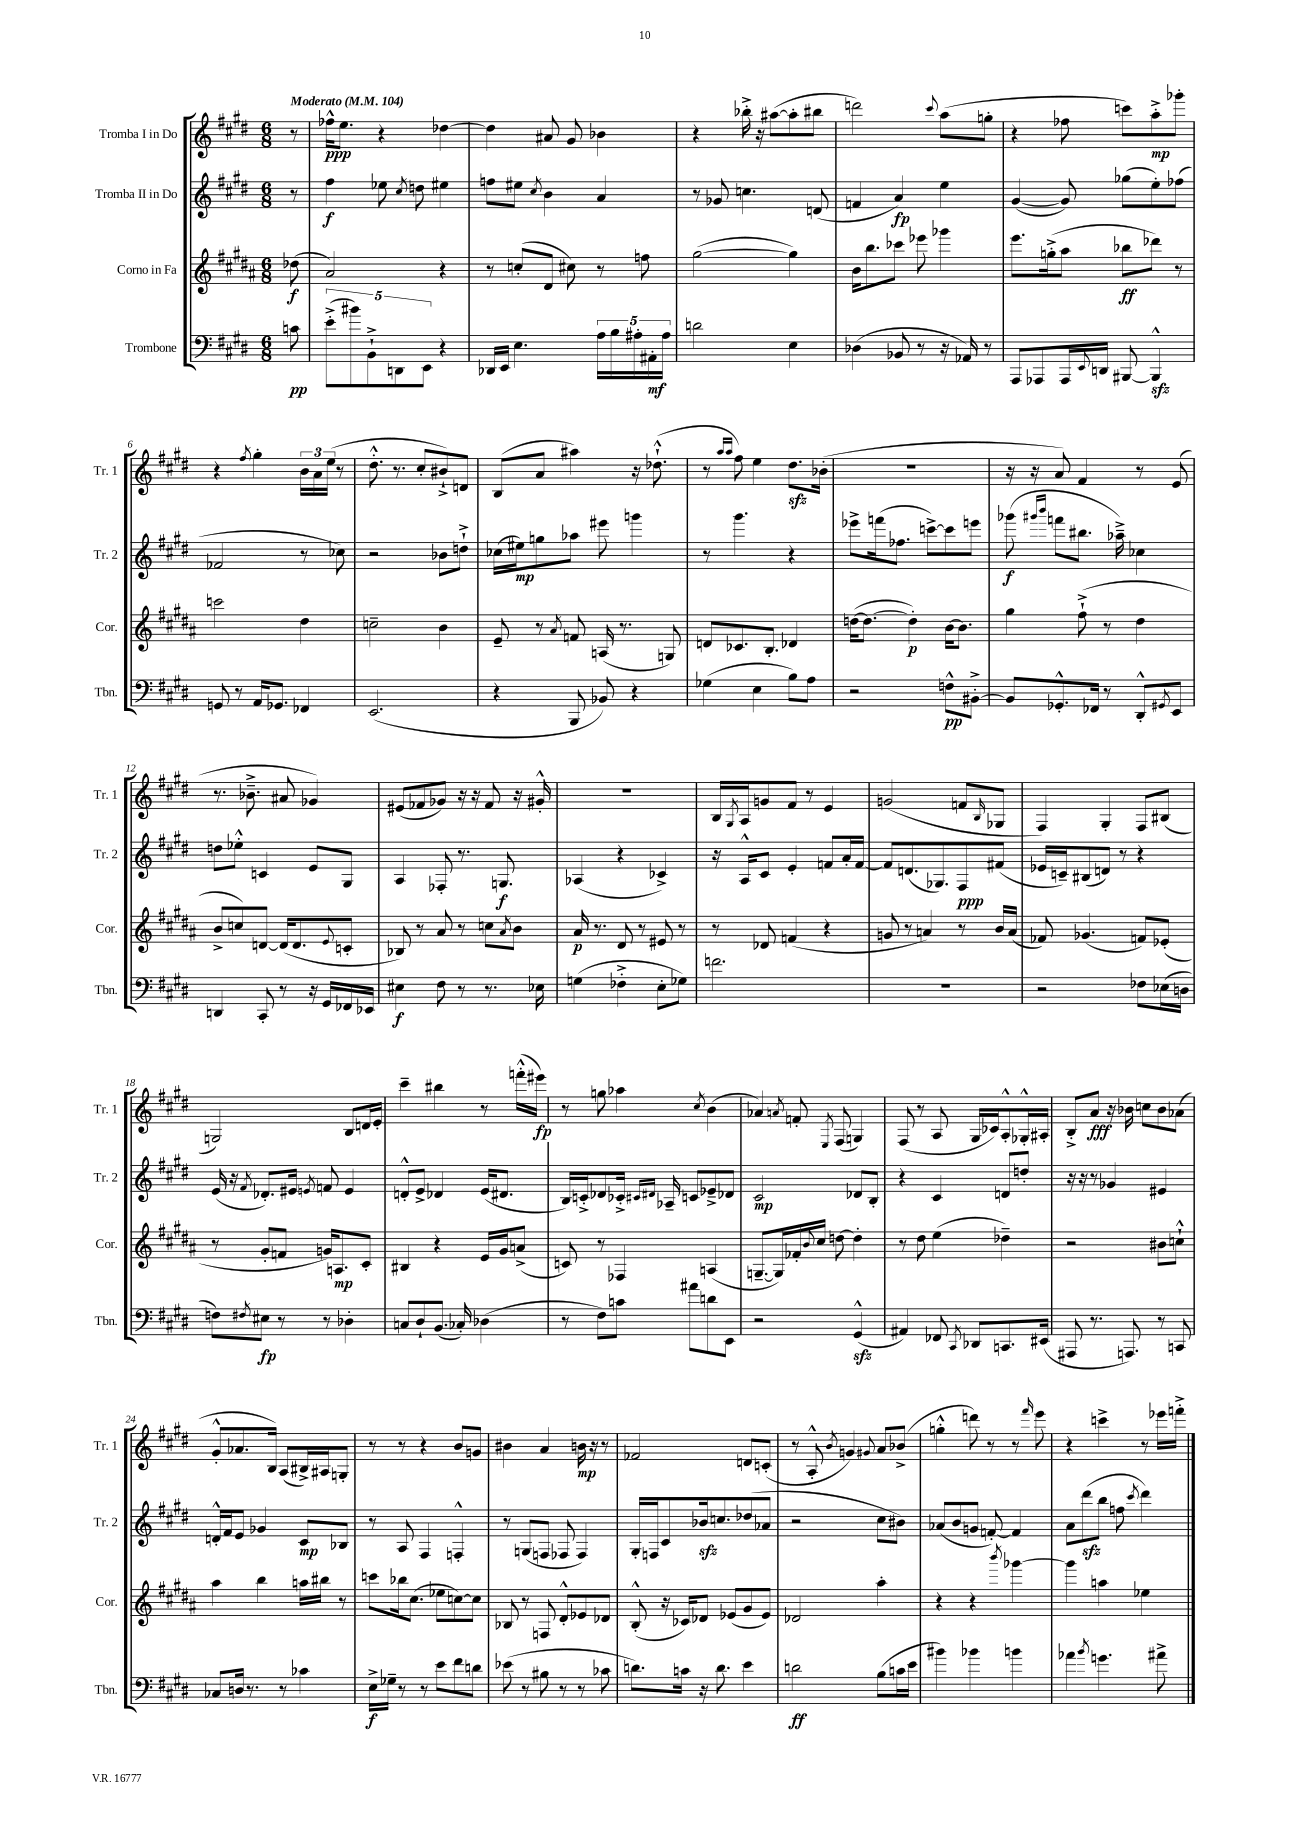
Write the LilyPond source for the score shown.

<<
\new StaffGroup <<
\new Staff = "s0" \with { instrumentName = "Tromba I in Do" shortInstrumentName = "Tr. 1" } {
    \clef treble \key e \major \numericTimeSignature \time 6/8 \partial 8 \tempo "Moderato" 4 = 104
    r8 |
    fes''16-^\ppp e''8. r4 des''4~ |
    des''4 ais'8 gis'8 bes'4 |
    r4 bes''16-.-> r16 ais''8~( ais''8-. bis''8 |
    d'''2) \appoggiatura { cis'''8 } a''8( g''8-. |
    r4 fes''8 c'''8) a''8-.->\mp ges'''8-. |
    r4 \acciaccatura { fis''8 } gis''4-. \tuplet 3/2 { b'16 a'16 e''16( } r8 |
    dis''8.-.-^ r8. cis''8-. bis'8-!->) d'8 |
    b8( a'8 ais''4) r16 des''8.-!-^( |
    r8 \grace { a''16 a''16 } fis''8) e''4 dis''8.\sfz bes'16-.( |
    R2. |
    r16 r16 a'8) fis'4 r8 e'8( |
    r8. bes'8.---> ais'8 ges'4) |
    eis'8( fes'8 ges'8) r16 r16 fes'8 r16 gis'16-.-^ |
    R2. |
    b16 \acciaccatura { gis8 } a16 g'8 fis'8 r8 e'4 |
    g'2( f'8 \grace { b16 } ges8 |
    fis4) gis4-. fis8 bis8( |
    g2) b8 d'16 e'16-. |
    cis'''4-- bis''4 r8 f'''16-.-^( eis'''16\fp) |
    r8 g''8 aes''4 \acciaccatura { cis''8 } b'4( |
    aes'4) \acciaccatura { a'8 } f'8-. \acciaccatura { e8 } fis8( g4) |
    fis8( r8 a8 gis16 ces'16) a8-.-^ ges16-.-^ ais16-. |
    b8-.-> a'8\fff r16 bes'16 c''8 bes'8 aes'8( |
    gis'8-.-^ aes'8. b16) a8( bis16->) ais16 g8-. |
    r8 r8 r4 b'8 g'8 |
    bis'4 a'4 b'16\mp r16 r8 |
    fes'2 d'8 c'8-.( |
    r8 a8-.-^ \acciaccatura { b'8 } g'4) \appoggiatura { gis'8 } a'8 bes'8->( |
    g''4-.-^ d'''8) r8 r8 \grace { fis'''16 } e'''8 |
    r4 c'''4-> r8 ees'''16 f'''16-.-> \bar "|." |
}
\new Staff = "s1" \with { instrumentName = "Tromba II in Do" shortInstrumentName = "Tr. 2" } {
    \clef treble \key e \major \numericTimeSignature \time 6/8 \partial 8
    r8 |
    fis''4\f ees''8 \acciaccatura { cis''8 } d''8 eis''4 |
    f''8 eis''8 \acciaccatura { cis''8 } b'4 a'4 |
    r8 ges'8 c''4. d'8( |
    f'4 a'4\fp) e''4 |
    gis'4~( gis'8) ges''8( e''8-.) fes''8( |
    fes'2 r8 ces''8) |
    r2 bes'8 d''8-!-> |
    ces''16( eis''16\mp) g''8 aes''8 eis'''8 g'''4 |
    r8 gis'''4. r4 |
    ees'''8-> f'''16( fes''8. c'''8~->) c'''8 e'''8 |
    ges'''8\f( \grace { gis'''16 b'''16 } f'''8 bis''8. aes''16--->) ces''4 |
    d''8 ees''8-.-^ c'4 e'8 gis8 |
    a4 fes8-. r8. g8.\f |
    aes4( r4 ces'4->) |
    r16 a16-^ cis'8 e'4-. f'8 a'16-. f'16~ |
    f'8 d'8.( ges8.) fis8\ppp fis'8( |
    ees'16 c'16--) bis8( d'8) r8 r4 |
    e'16( r16 \acciaccatura { fis'8 } des'8.-.) eis'16 \acciaccatura { e'8 } f'8 e'4 |
    d'8-.-^ e'8-> des'4 e'16( dis'8. |
    b16) c'16-.-> des'8 ces'16-.-> \grace { cis'16 dis'16 } aes16-- c'8 ees'8---> des'8 |
    cis'2\mp des'8 b8-. |
    r4 cis'4 d'8 d''8-. |
    r16 r16 r8 ges'4 eis'4 |
    d'16-.-^ fis'16 e'8 ges'4 cis'8\mp bes8 |
    r8 a8 fis4 f4-.-^ |
    r8 g8( f8 fes8 fes4) |
    gis16-. f16 cis'8 bes'16\sfz c''8. des''8( aes'8 |
    r2 cis''8 bis'8) |
    aes'8( b'8 g'8 f'8~-.) f'4 |
    a'8 dis'''8\sfz( b''8 f''8 \acciaccatura { cis'''8 } dis'''4) \bar "|." |
}
\new Staff = "s2" \with { instrumentName = "Corno in Fa" shortInstrumentName = "Cor." } {
    \clef treble \key b \major \numericTimeSignature \time 6/8 \partial 8
    des''8\f( |
    ais'2) r4 |
    r8 c''8-.( dis'8 cis''8) r8 f''8 |
    gis''2~( gis''4) |
    b'16 b''8. ces'''8 ees'''8 ges'''4 |
    e'''8. g''16-.->( ais''8 bes''8\ff des'''8) r8 |
    c'''2 dis''4 |
    c''2-- b'4 |
    e'8-- r8 \acciaccatura { ais'8 } f'8 a16( r8. g8) |
    d'8 ces'8. b8.-. des'4 |
    d''16~( d''8.~ d''4-.\p) b'16~ b'8. |
    gis''4 fis''8-!->( r8 dis''4 |
    b'8-> c''8) d'8~ d'16( d'8. \appoggiatura { e'8 } c'8-. |
    bes8) r8 ais'8 r8 c''8 \acciaccatura { ais'8 } b'8 |
    ais'16\p r8. dis'8 r8 eis'8 r8 |
    r8 des'8 f'4( r4 |
    g'8 r8 a'4) r8 b'16 a'16( |
    fes'8) ges'4.( f'8) ees'8-.( |
    r8 gis'8-. f'8 g'16) a8.\mp cis'8-. |
    bis4 r4 e'16 gis'16 a'8->( |
    c'8) r8 fes4 a4( |
    g8.~-- g16) fes'16-. \appoggiatura { b'8 } cis''16 d''8~ d''4-. |
    r8 dis''8 e''4( des''4--) |
    r2 bis'8 c''8-!-^ |
    ais''4 b''4 a''16 bis''16 r8 |
    c'''8 bes''16 cis''8.( ees''8 c''8~) c''8 |
    bes8 r8 f8 dis'8-.-^ ees'8 des'8 |
    b8-.-^( r16 ces'16) des'8 ees'8( gis'8 ees'8) |
    des'2 ais''4-. |
    r4 r4 \acciaccatura { b'''8 } ges'''4~ |
    ges'''4 a''4 ees''4 \bar "|." |
}
\new Staff = "s3" \with { instrumentName = "Trombone" shortInstrumentName = "Tbn." } {
    \clef bass \key e \major \numericTimeSignature \time 6/8 \partial 8
    c'8\pp |
    \tuplet 5/4 { e'8-.->( bis'8) b,8-!-> d,8 e,8 } r4 |
    des,16 e,16 e4. \tuplet 5/4 { a16 b16 ais16-. ais,16-.\mf ais16 } |
    d'2 e4 |
    des4( bes,8 r8 r16 aes,16) r8 |
    a,,8 aes,,8 aes,,16 \appoggiatura { e,8 } d,16 bis,,8~ bis,,4-^\sfz |
    g,8 r8 a,16 ges,8. fes,4 |
    e,2.( |
    r4 b,,8 bes,8) r4 |
    ges4( e4 b8) a8 |
    r2 f8-^\pp bis,8~-.-> |
    bis,8 ges,8.-.-^ fes,16 r8 dis,8-.-^ \acciaccatura { gis,8 } e,8 |
    d,4 cis,8-. r8 r16 gis,16 fes,16 ees,16 |
    eis4\f fis8 r8 r8. ees16 |
    g4( fes4-.-> e8-. ges8) |
    f'2. |
    R2. |
    r2 fes8 ees16( d16 |
    f8) \acciaccatura { fis8 } eis8\fp r8 r8 des4-. |
    c8 dis8-! b,8.( ces16-.) des4( |
    r8 fis8) c'8 ais'8 d'8 e,8 |
    r2 gis,4-^\sfz( |
    ais,4) fes,8 \acciaccatura { cis,8 } des,8 c,8. eis,16( |
    ais,,8 r8. a,,8.) r8 c,8 |
    ces8 d16 r8. r8 ces'4 |
    e16->\f ges16-- r8 r8 e'8 fis'8 d'8 |
    ees'8( r8 bis8 r8 r8 ces'8 |
    d'8.) c'16 r16 d'8. e'4 |
    d'2\ff b8( c'16 e'16 |
    bis'4) bes'4 b'4 |
    aes'4 \acciaccatura { b'8 } g'4. ais'8-> \bar "|." |
}
>>
>>
